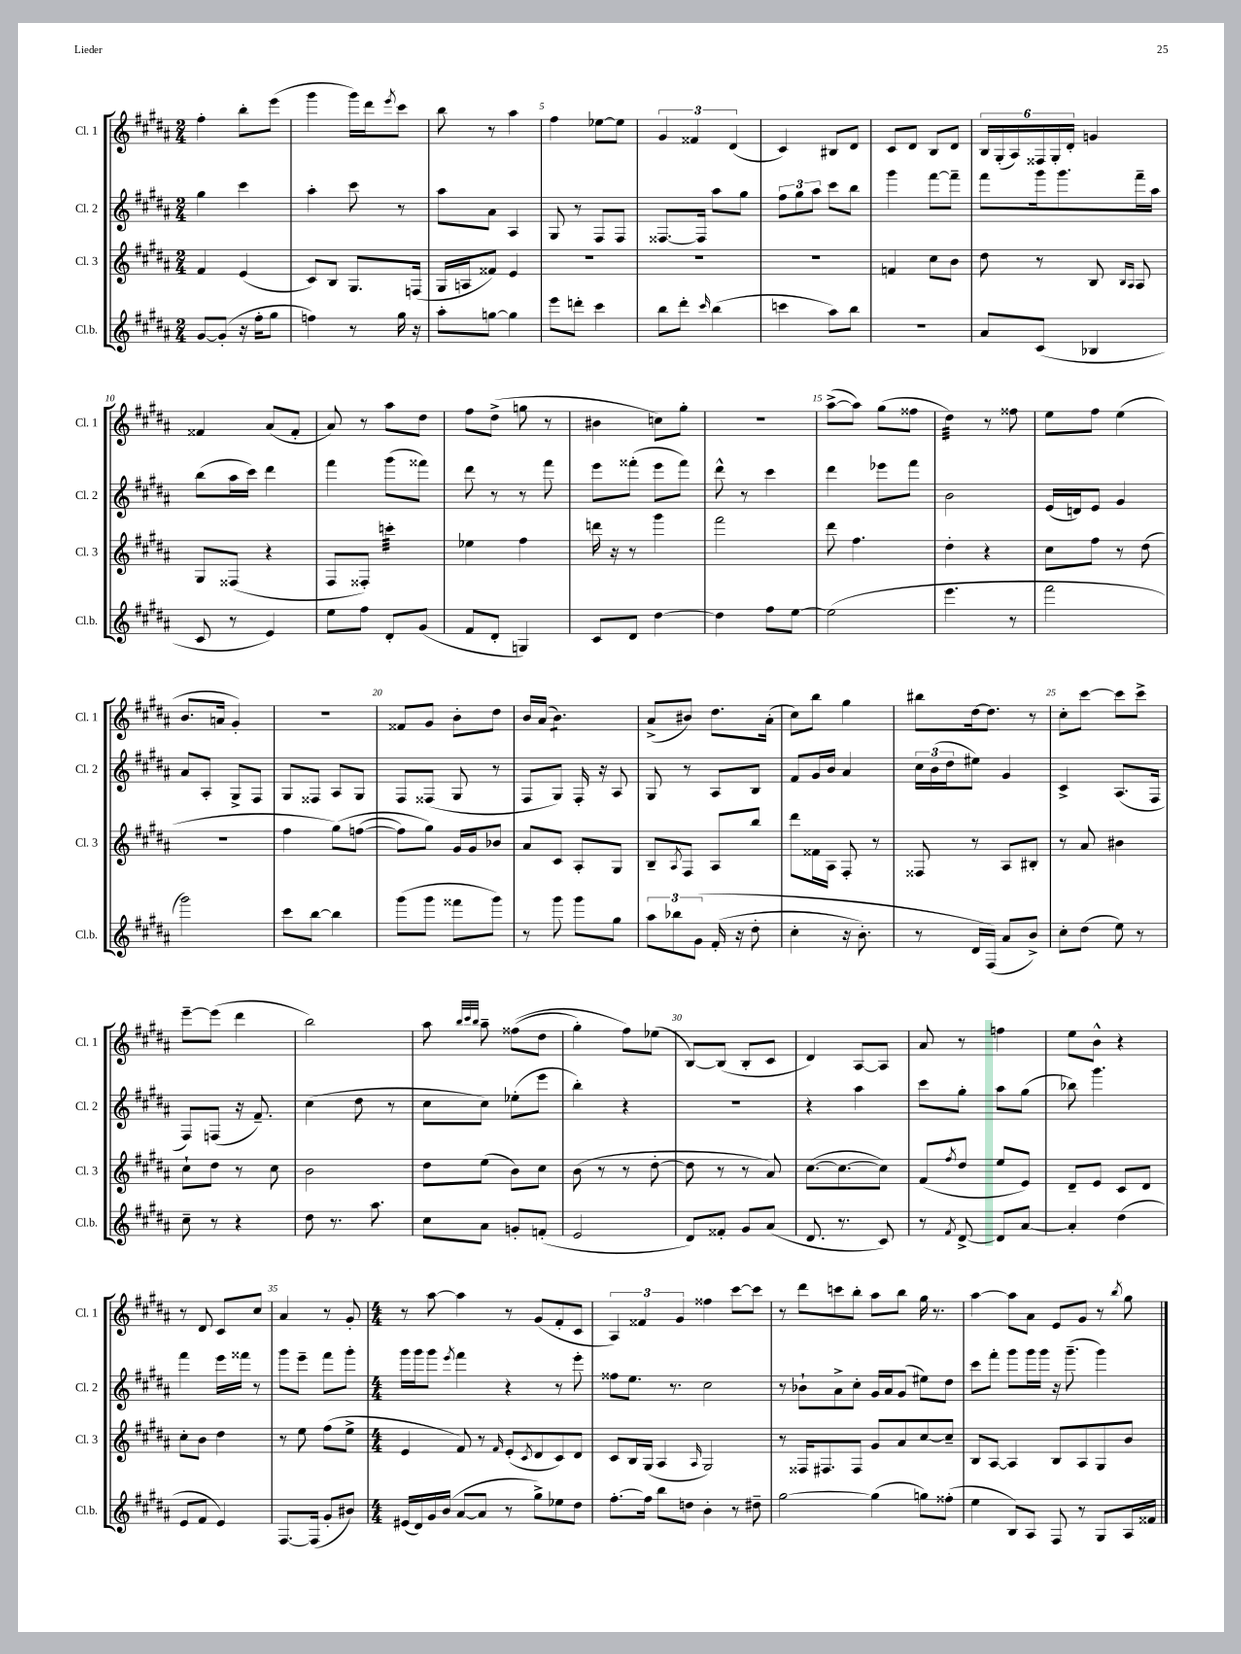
<<
\new StaffGroup <<
\new Staff = "s0" \with { instrumentName = "Cl. 1" shortInstrumentName = "Cl. 1" } {
    \clef treble \key b \major \numericTimeSignature \time 2/4
    fis''4-. b''8-. e'''8( |
    gis'''4 gis'''16) dis'''16 \acciaccatura { e'''8 } cis'''8 |
    b''8 r8 ais''4 |
    fis''4 ees''8~ ees''8 |
    \tuplet 3/2 { gis'4 fisis'4 dis'4( } |
    cis'4) bis8 dis'8 |
    cis'8 dis'8 b8 dis'8 |
    \tuplet 6/4 { b16 gis16-.( ais16) fisis16 gis16-. dis'16-. } g'4 |
    fisis'4 ais'8( fisis'8-. |
    ais'8) r8 ais''8 dis''8 |
    fis''8 dis''8->( g''8 r8 |
    bis'4 c''8) gis''8-. |
    R2 |
    ais''8~->( ais''8) gis''8( fisis''8 |
    dis''4:32) r8 fisis''8 |
    e''8 fis''8 e''4( |
    b'8. a'16 gis'4-.) |
    r2 |
    fisis'8 gis'8 b'8-. dis''8 |
    b'16 ais'16( b'4.:8) |
    ais'8->( bis'8) dis''8. ais'16-.( |
    cis''8) b''8 gis''4 |
    bis''8 dis''16~ dis''8. r8 |
    cis''8-. cis'''8~ cis'''8 cis'''8-> |
    e'''8~-- e'''8( dis'''4 |
    b''2) |
    ais''8 \grace { b''32 cis'''32 b''32 } ais''8-- fisis''8(\( dis''8 |
    gis''4-.) fis''8\) ees''8( |
    b8~) b8( b8-. cis'8 |
    dis'4) ais8~ ais8 |
    ais'8 r8 f''4 |
    e''8 b'8-^ r4 |
    r8 dis'8 cis'8 cis''8 |
    ais'4 r8 gis'8-. |
    \numericTimeSignature \time 4/4 r8 ais''8~ ais''4 r8 gis'8( fis'8-. cis'8 |
    \tuplet 3/2 { ais4) fisis'4 gis'4 } fisis''4 cis'''8~ cis'''8 |
    r8 dis'''8 c'''8 b''8-. ais''8 b''8 gis''16 r8. |
    ais''4~ ais''8 ais'8 e'8 gis'8 r8 \acciaccatura { b''8 } gis''8 \bar "|." |
}
\new Staff = "s1" \with { instrumentName = "Cl. 2" shortInstrumentName = "Cl. 2" } {
    \clef treble \key b \major \numericTimeSignature \time 2/4
    gis''4 cis'''4 |
    ais''4-. cis'''8 r8 |
    ais''8 ais'8 ais4 |
    gis8 r8 fis8 fis8 |
    fisis8.~ fisis16 ais''8 gis''8 |
    \tuplet 3/2 { fis''8 gis''8 ais''8 } cis'''8 b''8 |
    gis'''4 fis'''8~ fis'''8-- |
    fis'''8 gis'''16 gis'''8. fis'''16-- ais''16 |
    b''8( ais''16 cis'''16) dis'''4 |
    fis'''4 gis'''8( fisis'''8) |
    dis'''8 r8 r8 fis'''8 |
    e'''8 fisis'''8-.( e'''8 fisis'''8) |
    dis'''8-^ r8 cis'''4 |
    dis'''4 ees'''8 fis'''8 |
    b'2 |
    e'16( d'16) e'8 gis'4 |
    ais'8 ais8-. gis8-> fis8 |
    gis8 fisis8 ais8 gis8 |
    fis8 fisis8( gis8 r8 |
    fis8 gis8) fis16-. r16 ais8 |
    gis8 r8 ais8 b8 |
    fis'8 gis'16 b'16 ais'4 |
    \tuplet 3/2 { cis''16 b'16( dis''16 } eis''8) gis'4 |
    cis'4-> ais8.( fis16 |
    fis8) f8( r16 fis'8.--) |
    cis''4( dis''8 r8 |
    cis''8 cis''8) ees''8-.( e'''8 |
    b''4-.) r4 |
    r2 |
    r4 ais''4 |
    cis'''8 gis''8-. ais''8 gis''8( |
    bes''8) gis'''4. |
    fis'''4 e'''16 fisis'''16 r8 |
    gis'''8 e'''8-- fis'''8 gis'''8-. |
    \numericTimeSignature \time 4/4 gis'''16 gis'''16 gis'''8 \acciaccatura { e'''8 } fis'''4 r4 r8 e'''8-. |
    fisis''8 e''8. r8. cis''2 |
    r8 bes'8-! ais'8-> cis''8-. gis'16 ais'16 gis'8( eis''8) dis''8 |
    cis'''8 fis'''8-. gis'''8 gis'''16 gis'''16 r16 gis'''8.--( gis'''4) \bar "|." |
}
\new Staff = "s2" \with { instrumentName = "Cl. 3" shortInstrumentName = "Cl. 3" } {
    \clef treble \key b \major \numericTimeSignature \time 2/4
    fis'4 e'4( |
    cis'8) b8 gis8. f16( |
    gis16 a16 fisis'8) e'4 |
    R2 |
    R2 |
    R2 |
    f'4 cis''8 b'8 |
    dis''8 r8 b8 \grace { b16 ais16 } ais8 |
    gis8 fisis8( r4 |
    fis8 fisis8-.) c'''4:32-. |
    ees''4 fis''4 |
    d'''16 r16 r8 gis'''4 |
    fis'''2 |
    dis'''8 fis''4. |
    dis''4-. r4 |
    cis''8 fis''8 r8 dis''8( |
    r2 |
    fis''4 gis''8)\( f''8~( |
    f''8) gis''8\) gis'16 gis'16 bes'8 |
    ais'8 cis'8 ais8-. gis8 |
    b8-- \acciaccatura { ais8 } fis8 ais8 b''8 |
    dis'''8 fisis'16 ais16 fis8-. r8 |
    fisis8 r8 ais8 bis8-. |
    r8 ais'8 bis'4 |
    cis''8-! dis''8 r8 cis''8 |
    b'2 |
    dis''8 e''8( b'8) cis''8 |
    b'8( r8 r8 dis''8~-. |
    dis''8 r8 r8 ais'8) |
    cis''8.~( cis''8.~ cis''8) |
    fis'8( \acciaccatura { fis''8 } dis''8 e''8 e'8) |
    dis'8-- e'8 cis'8 dis'8 |
    cis''8-. b'8 dis''4 |
    r8 e''8 fis''8( e''8-> |
    \numericTimeSignature \time 4/4 e'4 fis'8) r8 \grace { fis'16 } e'8-.( \acciaccatura { cis'8 } dis'8 cis'8) dis'8 |
    cis'8 b16 gis16( ais4 \grace { ais16 } gis2) |
    r8 fisis16 fis8. fis8 gis'8 ais'8 cis''8~ cis''8-- |
    b8 ais8~ ais4 b8 ais8 gis8 b'8 \bar "|." |
}
\new Staff = "s3" \with { instrumentName = "Cl.b." shortInstrumentName = "Cl.b." } {
    \clef treble \key b \major \numericTimeSignature \time 2/4
    gis'8~ gis'8-.( r16 fis''16-. gis''8 |
    f''4) r8 gis''16 r16 |
    ais''8-. g''8~ g''4 |
    e'''8 d'''8-. cis'''4 |
    b''8 dis'''8-. \grace { cis'''16 } b''4( |
    c'''4 ais''8) b''8 |
    R2 |
    ais'8 cis'8( bes4 |
    cis'8 r8 e'4) |
    e''8 fis''8 dis'8-. gis'8( |
    fis'8 dis'8-. g4) |
    cis'8 dis'8 dis''4~ |
    dis''4 fis''8 e''8~ |
    e''2( |
    e'''4. r8 |
    fis'''2 |
    gis'''2) |
    cis'''8 b''8~ b''4 |
    gis'''8( gis'''8 fisis'''8 gis'''8) |
    r8 gis'''8 gis'''8 gis''8 |
    \tuplet 3/2 { ais''8 bes''8 gis'8\( } fis'16-.( r16 dis''8-. |
    cis''4-. r16 b'8.-.) |
    r8 dis'16 fis16(\) ais'8 b'8->) |
    cis''8-. dis''8( e''8) r8 |
    cis''8-- r8 r4 |
    dis''8 r8. ais''8. |
    cis''8 ais'8 g'8-. f'8-.( |
    e'2 |
    dis'8) fisis'8-. gis'8 ais'8( |
    dis'8. r8. cis'8) |
    r8 \acciaccatura { fis'8 } dis'8~-> dis'8 ais'8~ |
    ais'4-. dis''4( |
    e'8 fis'8 e'4) |
    fis8.~ fis16( gis'8-. bis'8) |
    \numericTimeSignature \time 4/4 eis'16( dis'16) gis'16 b'16( ais'8~ ais'8 r8 gis''8->) ees''8 dis''8 |
    fis''8.~-. fis''16 b''8 d''8 b'4-. r8 dis''8-- |
    gis''2~ gis''4( g''8) fisis''8-.( |
    e''4 b8) ais8 fis8 r8 gis8 ais16 fisis'16 \bar "|." |
}
>>
>>
\layout { \context { \Score currentBarNumber = #2 \override BarNumber.break-visibility = ##(#f #t #t) barNumberVisibility = #(every-nth-bar-number-visible 5) } }
